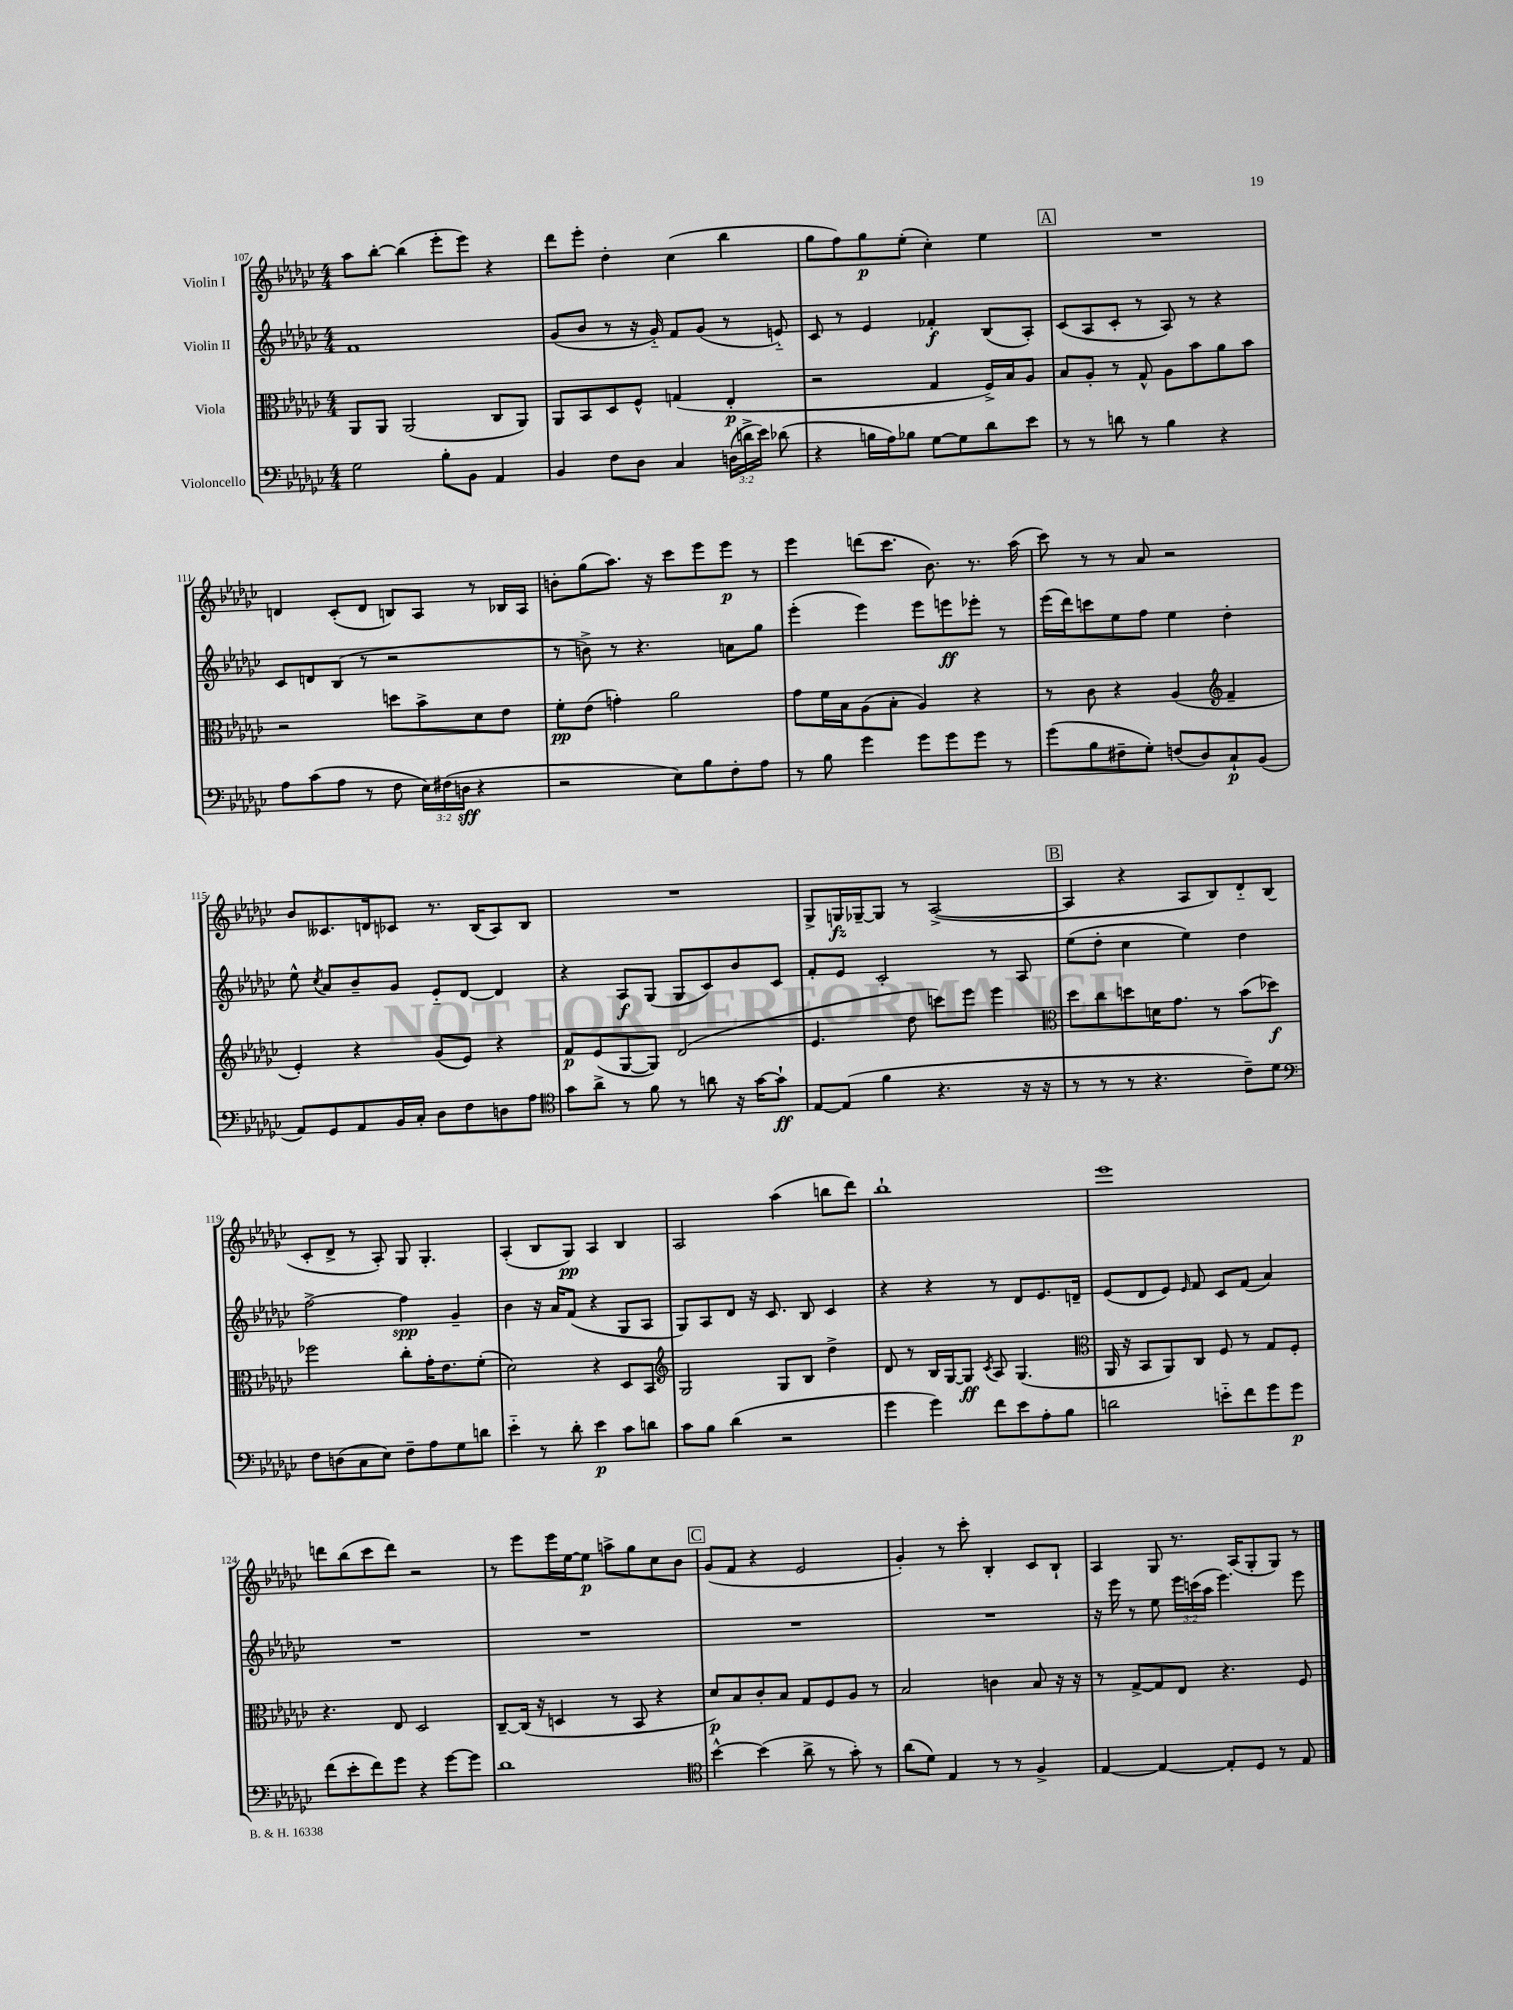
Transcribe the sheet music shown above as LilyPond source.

<<
\new StaffGroup <<
\new Staff = "s0" \with { instrumentName = "Violin I" } {
    \clef treble \key ges \major \numericTimeSignature \time 4/4
    \autoBeamOff aes''8[ bes''8]~-. bes''4( ees'''8[-. ees'''8]) r4 |
    des'''8[ ees'''8]-. des''4-. ces''4( bes''4 |
    ges''8[ f''8) ges''8\p ees''8]-.( ces''4-.) ees''4 |
    \mark \markup { \box "A" } R1 |
    d'4 ces'8[-.( d'8] b8[) aes8] r8 bes16[ aes16] |
    b'8[-. ges''8( aes''8.]) r16 ces'''8[ ees'''8 ees'''8]\p r8 |
    ees'''4 d'''8[( ces'''8.] bes'8.) r8. aes''16( |
    ces'''8) r8 r8 aes'8 r2 |
    bes'8[ ceses'8. d'16 ces'8] r8. bes16[( aes8) bes8] |
    R1 |
    ges8[-> g16\fz ges16~-- ges8] r8 aes2~->( |
    \mark \markup { \box "B" } aes4 r4 aes8[ bes8) des'8-_ bes8]( |
    ces'8[-. des'8]-> r8 aes8-.) ges8 ges4.-. |
    aes4-.( bes8[ ges8]\pp) aes4 bes4 |
    aes2 aes''4( b''8[ des'''8]) |
    bes''1-! |
    ees'''1 |
    d'''8[ bes''8( ces'''8 d'''8]) r2 |
    r8 ees'''8[ ees'''16 ees''16~ ees''8]\p a''8[-> ges''8 ces''8 bes'8] |
    \mark \markup { \box "C" } ges'8[( f'8] r4 ees'2 |
    ges'4-.) r8 ces'''8-. bes4-. ces'8[ bes8]-! |
    aes4 ges8 r8. aes16[( ges8-. ges8]) r8 \bar "|." |
}
\new Staff = "s1" \with { instrumentName = "Violin II" } {
    \clef treble \key ges \major \numericTimeSignature \time 4/4 \override Staff.TupletNumber.text = #tuplet-number::calc-fraction-text
    \autoBeamOff f'1 |
    ges'8[( bes'8] r8 r16 ges'16-_) f'8[ ges'8]( r8 e'8-_) |
    ces'8 r8 ees'4 fes'4-.\f bes8[( aes8]-.) |
    \mark \markup { \box "A" } ces'8[( aes8 ces'8]-. r8 aes8) r8 r4 |
    ces'8[ d'8 bes8]( r8 r2 |
    r8 b'8->) r8 r4. a'8[ ges''8] |
    ees'''4-.( ees'''4) ees'''8[ e'''8\ff ees'''8]-. r8 |
    ees'''16[( des'''16) c'''8 ees''8 f''8] ees''4 des''4-. |
    ees''8-^ \acciaccatura { ces''8 } aes'8[ bes'8-- ges'8] ees'8[-_ des'8]~ des'4 |
    r4 aes8[\f ges8]( ges8[ ces'8) bes'8 ces'8] |
    f'8[-. ees'8] ces'2-. r8 aes8 |
    \mark \markup { \box "B" } ees''8[( des''8]-. ces''4 ees''4) des''4 |
    f''2~-> f''4\spp ges'4-- |
    bes'4 r16 aes'16[ f'8]( r4 ges8[ aes8] |
    ges8[) aes8 des'8] r16 ces'8. bes8 ces'4 |
    r4 r4 r8 des'8[ ees'8. d'16]-- |
    ees'8[( des'8 ees'8]) \grace { ees'16 } f'8 ces'8[ f'8]( aes'4) |
    R1 |
    R1 |
    \mark \markup { \box "C" } R1 |
    R1 |
    r16 ees'''16 r8 ees''8 \tuplet 3/2 { ees'''16[ c'''16( aes''16] } ees'''4.) ees'''8 \bar "|." |
}
\new Staff = "s2" \with { instrumentName = "Viola" } {
    \clef alto \key ges \major \numericTimeSignature \time 4/4
    \autoBeamOff aes,8[ aes,8] aes,2( ces8[ aes,8]) |
    aes,8[ bes,8 des8 f8]-^ g4( ees4-.\p |
    r2 ges4 f16[->) bes16 aes8] |
    \mark \markup { \box "A" } bes8[ aes8]-. r8 ges8-^ aes8[ bes'8 aes'8 bes'8] |
    r2 d''8[ bes'8-> des'8 ees'8] |
    f'8[-.\pp ees'8]( g'4-.) aes'2 |
    ges'8[ f'16 bes16 aes8( bes8]-. aes4) r4 |
    r8 ces'8 r4 aes4( \clef treble f'4-- |
    ees'4-.) r4 ges'8[( ees'8]) r4 |
    f'8[\p ees'8( ges8~ ges8]) des'2( |
    ees'4. des''8 c'''8[) ees'''8] ees'''4 |
    \mark \markup { \box "B" } \clef alto des''8[ ces''8 d''8 d'16 ges'8.] r8 bes'8[( des''8]\f) |
    fes''2 ces''8[-. ges'16-. ees'8. f'8]-.( |
    des'2) r4 des8[ bes,8] |
    \clef treble ges2 ges8[ bes8] des''4-> |
    des'8 r8 bes16[ ges16~ ges8]\ff \acciaccatura { ces'8 } aes8 ges4.( |
    \clef alto aes,16 r16 bes,8[ aes,8) ces8] f8 r8 ges8[ f8]-. |
    r4. ees8 des2 |
    ces8[~-- ces16]( r16 d4 r8 bes,8 r4 |
    \mark \markup { \box "C" } des'8[\p) bes8 ces'8-. bes8] ges8[ f8 aes8] r8 |
    bes2 c'4 bes8 r16 r16 |
    r8 ges8[~-> ges8 ees8] r4. f8 \bar "|." |
}
\new Staff = "s3" \with { instrumentName = "Violoncello" } {
    \clef bass \key ges \major \numericTimeSignature \time 4/4 \override Staff.TupletNumber.text = #tuplet-number::calc-fraction-text
    \autoBeamOff ges2 bes8[-. bes,8] aes,4 |
    bes,4 f8[ des8] ces4 \tuplet 3/2 { d16[( d'16-> ees'16]) } des'8( |
    r4 b16[ aes16) bes8] ges8[~ ges8 des'8 ees'8] |
    \mark \markup { \box "A" } r8 r8 d'8 r8 bes4 r4 |
    aes8[ ces'8( aes8] r8 f8 \tuplet 3/2 { ees16[) fis16( d16]\sff } r4 |
    r2 ees8[) bes8 f8-. aes8] |
    r8 bes8 ges'4 ges'8[ ges'8 ges'8] r8 |
    ges'8[( bes8 fis8-- ges8]-.) f8[( des8) ces8-!\p bes,8]( |
    aes,8[) ges,8 aes,8 bes,16 ces16]-. des8[ f8 d8 aes8] |
    \clef tenor ges'8[ aes'8]-> r8 f'8 r8 a'8 r16 ges'16[~ ges'8]-!\ff |
    ees8[~ ees8]( f'4 r4. r16 r16 |
    \mark \markup { \box "B" } r8 r8 r8 r4. ces'8[--) des'8] |
    \clef bass f8[ d8( ces8 ees8]) f8[-- aes8 ges8 d'8] |
    ees'4-_ r8 des'8-. ees'4\p ces'8[ d'8] |
    ces'8[ bes8] des'4( r2 |
    ges'4 ges'4) f'8[ ees'8 aes8-. bes8] |
    d'2 e'8[-_ f'8 ges'8 ges'8]\p |
    f'8[( ees'8-. f'8) ges'8] r4 ges'8[~ ges'8] |
    des'1 |
    \mark \markup { \box "C" } \clef tenor bes'4~-^ bes'4( aes'8-> r8 ges'8-.) r8 |
    aes'8[( des'8]) ees4 r8 r8 f4-> |
    ees4~ ees4~ ees8[-. des8] r8 ees8 \bar "|." |
}
>>
>>
\layout { \context { \Score currentBarNumber = #107 } }
